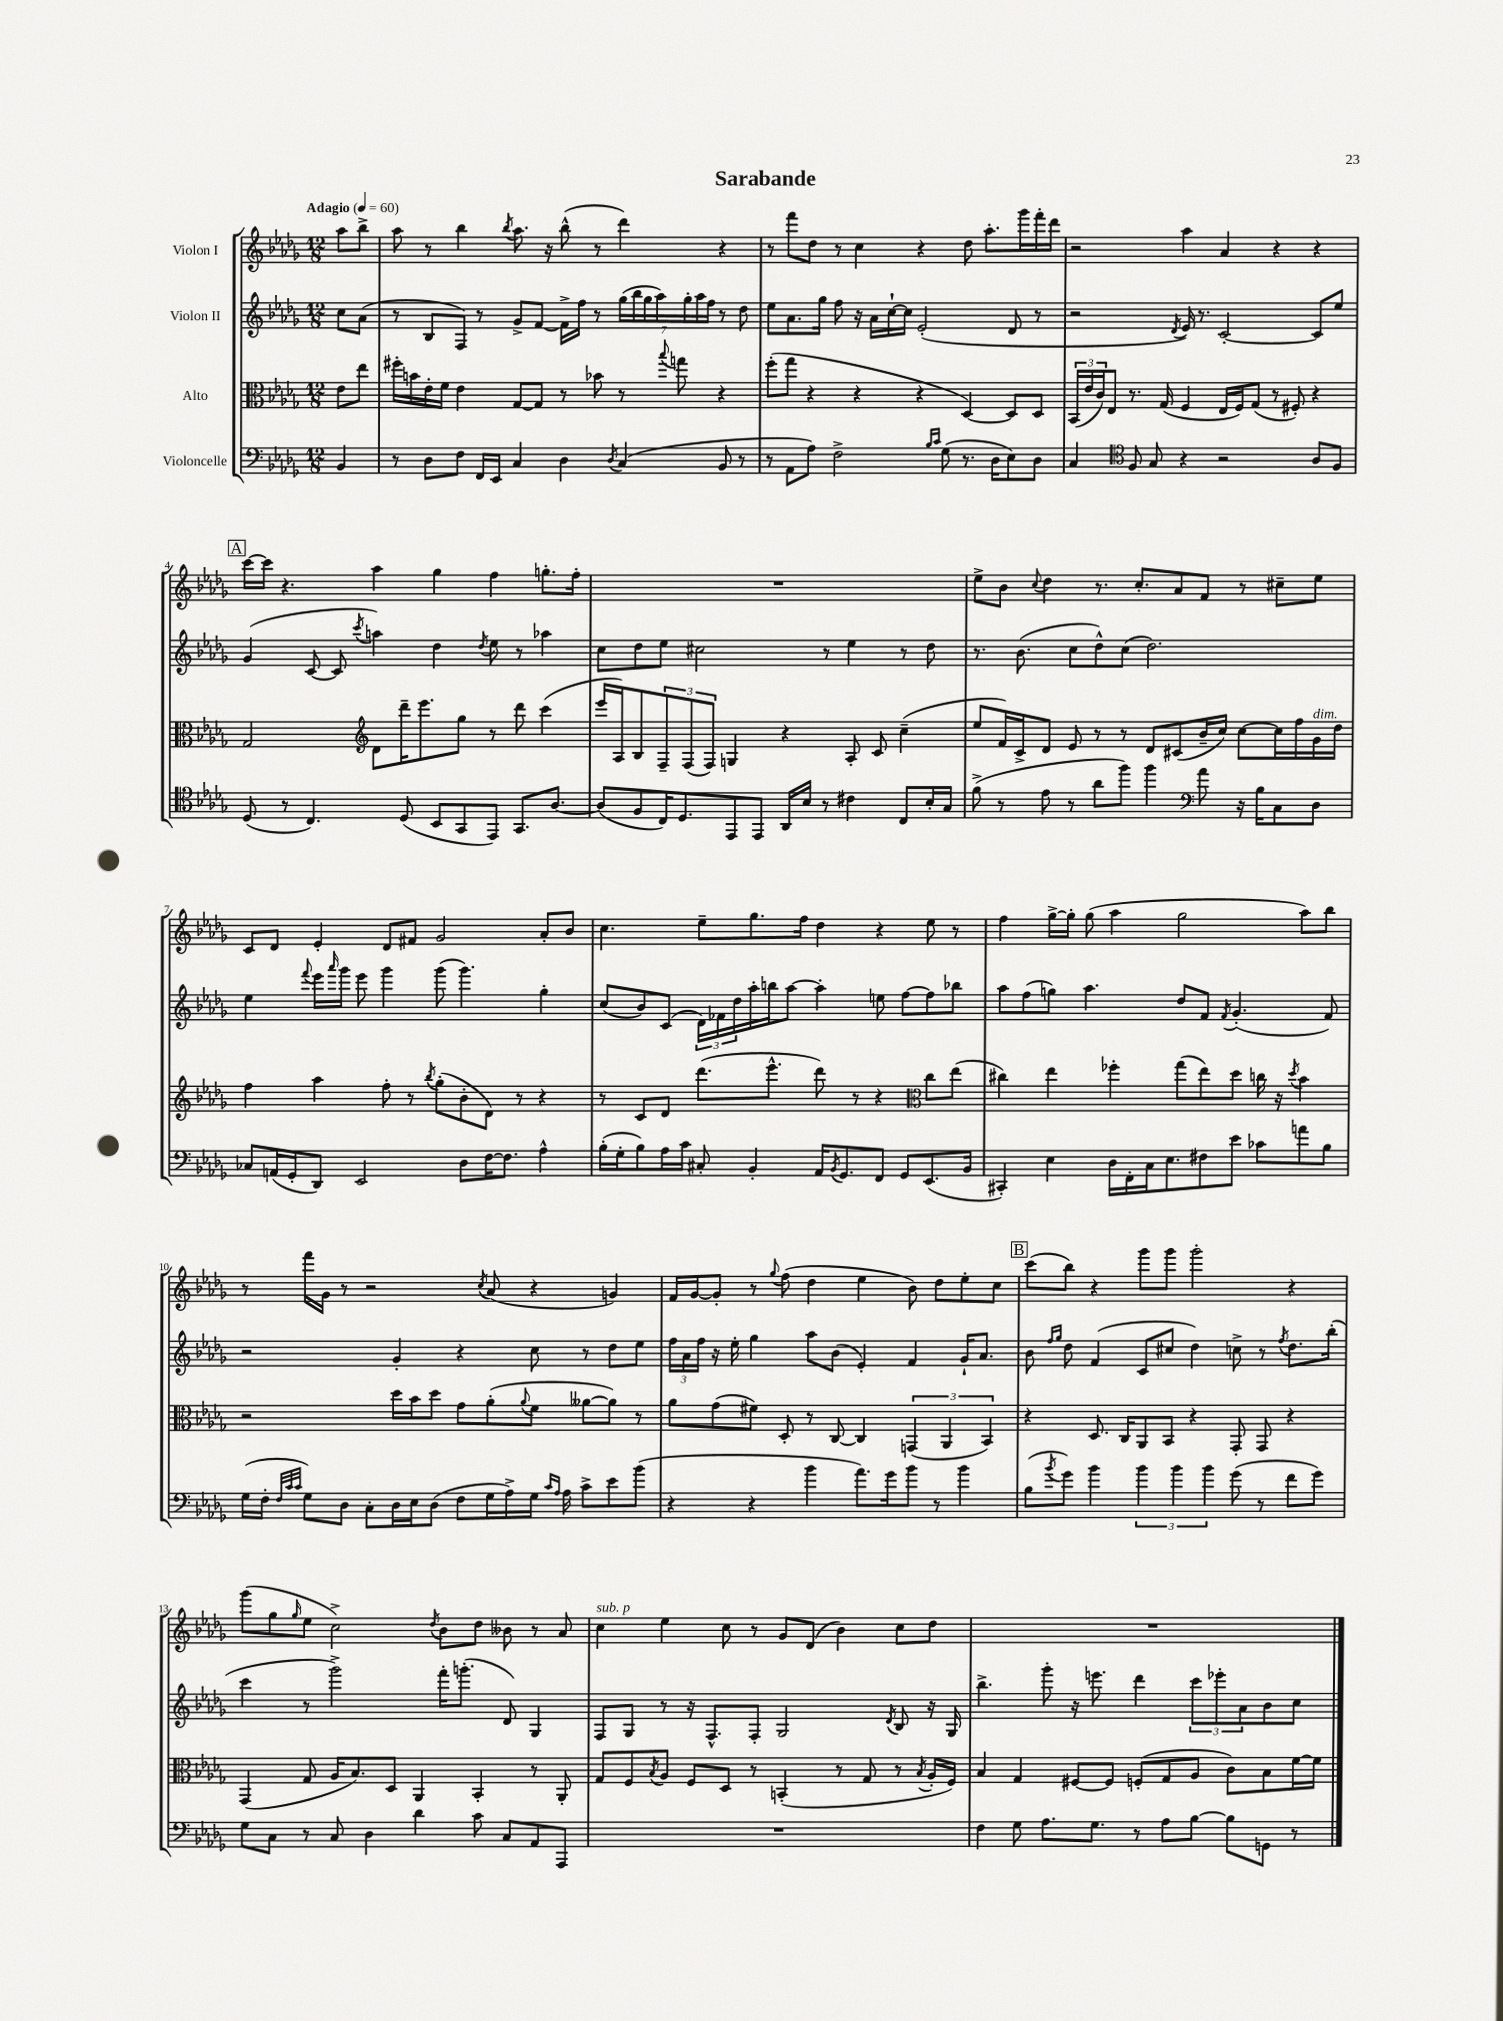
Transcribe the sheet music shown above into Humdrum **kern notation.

**kern	**kern	**kern	**kern
*staff4	*staff3	*staff2	*staff1
*clefF4	*clefC3	*clefG2	*clefG2
*k[b-e-a-d-g-]	*k[b-e-a-d-g-]	*k[b-e-a-d-g-]	*k[b-e-a-d-g-]
*M12/8	*M12/8	*M12/8	*M12/8
*MM60	*MM60	*MM60	*MM60
4BB-	8e-	8cc	8aa-
.	8ee-	(8a-	8bb-^
=	=	=	=
8r	16ff#'	8r	8aa-
.	16b	.	.
8D-	16e-'	8B-	8r
.	16f	.	.
8F	4e-	8F)	4bb-
16FF	.	8r	.
16EE-	.	.	.
.	.	.	8qbb-
4C	[8G-	8g-^	8.aa-
.	8G-]	[8f	.
.	.	.	16r
4D-	8r	16f^]	(8bb-^^
.	.	16ff	.
.	8b-	8r	8r
8qD-	.	.	.
(4C	8r	(28gg-	4ddd-)
.	.	28bb-	.
.	.	28gg-	.
.	.	28aa-)	.
.	8qqbb-	.	.
.	8gg	.	.
.	.	28gg-'	.
.	.	28aa-	.
.	.	28ff	.
8BB-	4r	8r	4r
8r	.	8dd-	.
=	=	=	=
8r	(8ff'	8ee-	8r
8AA-	8gg-	8.a-	8fff
8A-)	4r	.	8dd-
.	.	16gg-	.
2F^	.	8ff	8r
.	4r	16r	4cc
.	.	16a-	.
.	.	[16cc`	.
.	.	16cc]	.
.	4r	(2e-'	4r
16qqB-	.	.	.
16qqc	.	.	.
(8G-	.	.	.
8.r	[4D-)	.	8dd-
.	.	.	8.aa-'
16D-	.	.	.
8E-)	8D-]	8d-	.
.	.	.	16ggg-
8D-	8D-	8r	16fff'
.	.	.	16ddd-
=	=	=	=
4C	(24BB-	2r	2r
.	24e-	.	.
.	24c)	.	.
.	8E-	.	.
*clefC4	*	*	*
8F	8.r	.	.
8G-	.	.	.
.	(16G-	.	.
.	.	8qd-	.
4r	4F	16e-)	4aa-
.	.	8.r	.
2r	16E-	[2c'	4a-
.	16F)	.	.
.	(8G-	.	.
.	8r	.	4r
.	8F#')	.	.
8A-	4r	8c]	4r
8F	.	8ee-	.
=	=	=	=
(8D-	2G-	(4g-	[16ccc
.	.	.	16ccc]
8r	.	.	4.r
4.C)	.	[8c	.
.	.	8c]	.
*	*clefG2	*	*
.	.	8qccc	.
.	8d-	4aa)	4aa-
(8D-	16ddd-~	.	.
.	8.eee-	.	.
8BB-	.	4dd-	4gg-
8GG-	8gg-	.	.
.	.	8qdd-	.
8EE-)	8r	8ee-	4ff
8.GG-	8ddd-	8r	.
.	(4ccc	4aa-	8.gg'
[8.A-	.	.	.
.	.	.	16ff'
=	=	=	=
(8A-]	16eee-	8cc	1.r
.	16A-)	.	.
8F	8B-	8dd-	.
16C)	12F~	8ee-	.
8.D-	.	.	.
.	(12F	.	.
.	.	2cc#	.
.	12F)	.	.
8EE-	4G	.	.
8EE-	.	.	.
16AA-	4r	.	.
16B-	.	.	.
8r	.	8r	.
4c#	8A-'	4ee-	.
.	8c	.	.
8C	(4cc~	8r	.
16B-'	.	8dd-	.
16G-	.	.	.
=	=	=	=
(8f^	8ee-	8.r	8ee-^
8r	16f)	.	8b-
.	16c^	(8.b-	.
.	.	.	8qqcc
8e-	8d-	.	4dd-
8r	8e-	8cc	.
8a-	8r	8dd-^^)	8.r
8ff)	8r	(8cc	.
.	.	.	8.cc'
4ff	8d-	2.dd-)	.
.	(8c#	.	8a-
*clefF4	*	*	*
8a-	16b-~	.	8f
.	16cc)	.	.
16r	[8cc	.	8r
16B-	.	.	.
8C	16cc]	.	8cc#~
.	16ff	.	.
8D-	16g-	.	8ee-
.	16dd-	.	.
=	=	=	=
8C-	4ff	4ee-	8c
(16AA	.	.	8d-
16GG-'	.	.	.
.	.	8qqfff	.
8DD-)	4aa-	16eee-	4e-'
.	.	16qqaaa-	.
.	.	16ggg-	.
2EE-	.	8eee-	.
.	8ff'	4ggg-	8d-
.	8r	.	8f#
.	8qbb-	.	.
.	(8gg-'	(8ggg-	2g-
8D-	8b-'	4.ggg-)	.
[16F	8d-)	.	.
8.F]	.	.	.
.	8r	.	.
4A-^^	4r	4gg-'	8a-'
.	.	.	8b-
=	=	=	=
(16B-'	8r	(8cc	4.cc
16G-'	.	.	.
8B-)	8c	8b-)	.
16A-	8d-	(8c	.
16c	.	.	.
8C#'	(8.ddd-	24d-)	8ee-~
.	.	24f-	.
.	.	24dd-	.
4BB-'	.	16aa-'	8.gg-
.	8.eee-^^	16bb	.
.	.	[8aa-	.
.	.	.	16ff
16AA-	8ddd-)	4aa-']	4dd-
8qBB-	.	.	.
8.GG-	.	.	.
.	8r	.	.
8FF	4r	8ee	4r
8GG-	.	[8ff	.
*	*clefC3	*	*
(8.EE-	8cc	8ff]	8ee-
.	(8ee-	8bb-	8r
16BB-	.	.	.
=	=	=	=
4CC#')	4cc#)	8aa-	4ff
.	.	(8ff	.
4E-	4ee-	8gg)	[16gg-^
.	.	.	16gg-']
.	.	4.aa-	(8gg-
16D-	4ff-'	.	4aa-
16FF'	.	.	.
16C	.	.	.
8.E-	.	.	.
.	(8gg-	8dd-	2gg-
8F#	8ee-)	8f	.
.	.	8qf	.
8e-	8dd-	(4.g-'	.
8c-	16cc	.	.
.	16r	.	.
.	8qdd-	.	.
8a	4b-	.	8aa-)
8B-	.	8f)	8bb-
=	=	=	=
(16G-	2r	2r	8r
16F'	.	.	.
32qqF	.	.	.
32qqc	.	.	.
32qqc	.	.	.
8G-)	.	.	16fff
.	.	.	16g-
8D-	.	.	8r
8C'	.	.	2r
16D-	16dd-	4g-'	.
16E-	16b-	.	.
(8D-	8dd-	.	.
8F	8g-	4r	.
.	.	.	8qcc
16G-	(8a-'	.	(8a-
16A-^)	.	.	.
.	8qqa-	.	.
16G-	8f	8cc	4r
16qqc	.	.	.
16qqA-	.	.	.
16A-	.	.	.
8c^	[8a--	8r	.
8e-	8a--])	8dd-	4g)
(8b-	8r	8ee-	.
=	=	=	=
4r	8a-	24ff	16f
.	.	24a-	.
.	.	.	[16g-
.	.	24ff	.
.	(8g-	16r	8g-']
.	.	16ee-'	.
4r	8f#)	4gg-	8r
.	.	.	8qqgg-
.	8D-'	.	(8ff
4b-	8r	8aa-	4dd-
.	[8C	(8b-	.
8.a-)	4C]	4e-')	4ee-
16g-	.	.	.
8b-	(6GG	4f	8b-)
8r	.	.	8dd-
.	6AA-	.	.
4b-	.	16g-`	8ee-'
.	.	8.a-	.
.	6BB-)	.	.
.	.	.	8cc
=	=	=	=
(8B-	4r	8b-	(8ccc
.	.	16qqff	.
8qb-	.	16qqgg-	.
8g-)	.	8dd-	8bb-)
4b-	8.D-	(4f	4r
.	16C	.	.
6b-	8AA-	8c	8ggg-
.	8BB-	8cc#	8ggg-
6b-	.	.	.
.	4r	4dd-)	2ggg-'
6b-	.	.	.
(8g-	8GG-'	8cc^	.
8r	8GG-	8r	.
.	.	8qff	.
8f	4r	8.dd-	4r
8g-)	.	.	.
.	.	(16bb-'	.
=	=	=	=
8G-	(4GG-	4ccc	(8ggg-
8C	.	.	8gg-
.	.	.	16qqgg-
8r	8G-	8r	8ee-
8C	16A-	2ggg-^)	2cc^)
.	8.B-)	.	.
4D-	.	.	.
.	8D-	.	.
4d-	4AA-	.	.
.	.	.	8qdd-
.	.	16fff'	8b-
.	.	(8.ggg'	.
8c	4BB-'	.	8dd-
8C	.	8d-)	8b--
8AA-	8r	4G-	8r
8AAA-	8AA-'	.	8a-
=	=	=	=
1.r	8G-	8F	4cc
.	8F	8G-	.
.	8qB-	.	.
.	8A-	8r	4ee-
.	8F	16r	.
.	.	8.F^^	.
.	8D-	.	8cc
.	8r	8F'	8r
.	(4BB'	2G-	8g-
.	.	.	(8d-
.	8r	.	4b-)
.	8G-	.	.
.	.	8qd-	.
.	8r	8B-	8cc
.	8qB-	.	.
.	16A-'	16r	8dd-
.	16F)	16G-	.
=	=	=	=
4F	4B-	4.bb-^	1.r
8G-	4G-	.	.
8.A-	.	8ggg-'	.
.	[8F#	16r	.
8.G-	.	8.eee	.
.	8F#]	.	.
8r	(8F'	4ddd-	.
8A-	8G-	.	.
[8B-	8A-	12ccc	.
.	.	12eee-'	.
8B-]	8c)	.	.
.	.	12a-	.
8GG	8B-	8b-	.
8r	[16f	8cc	.
.	16f]	.	.
==	==	==	==
*-	*-	*-	*-
